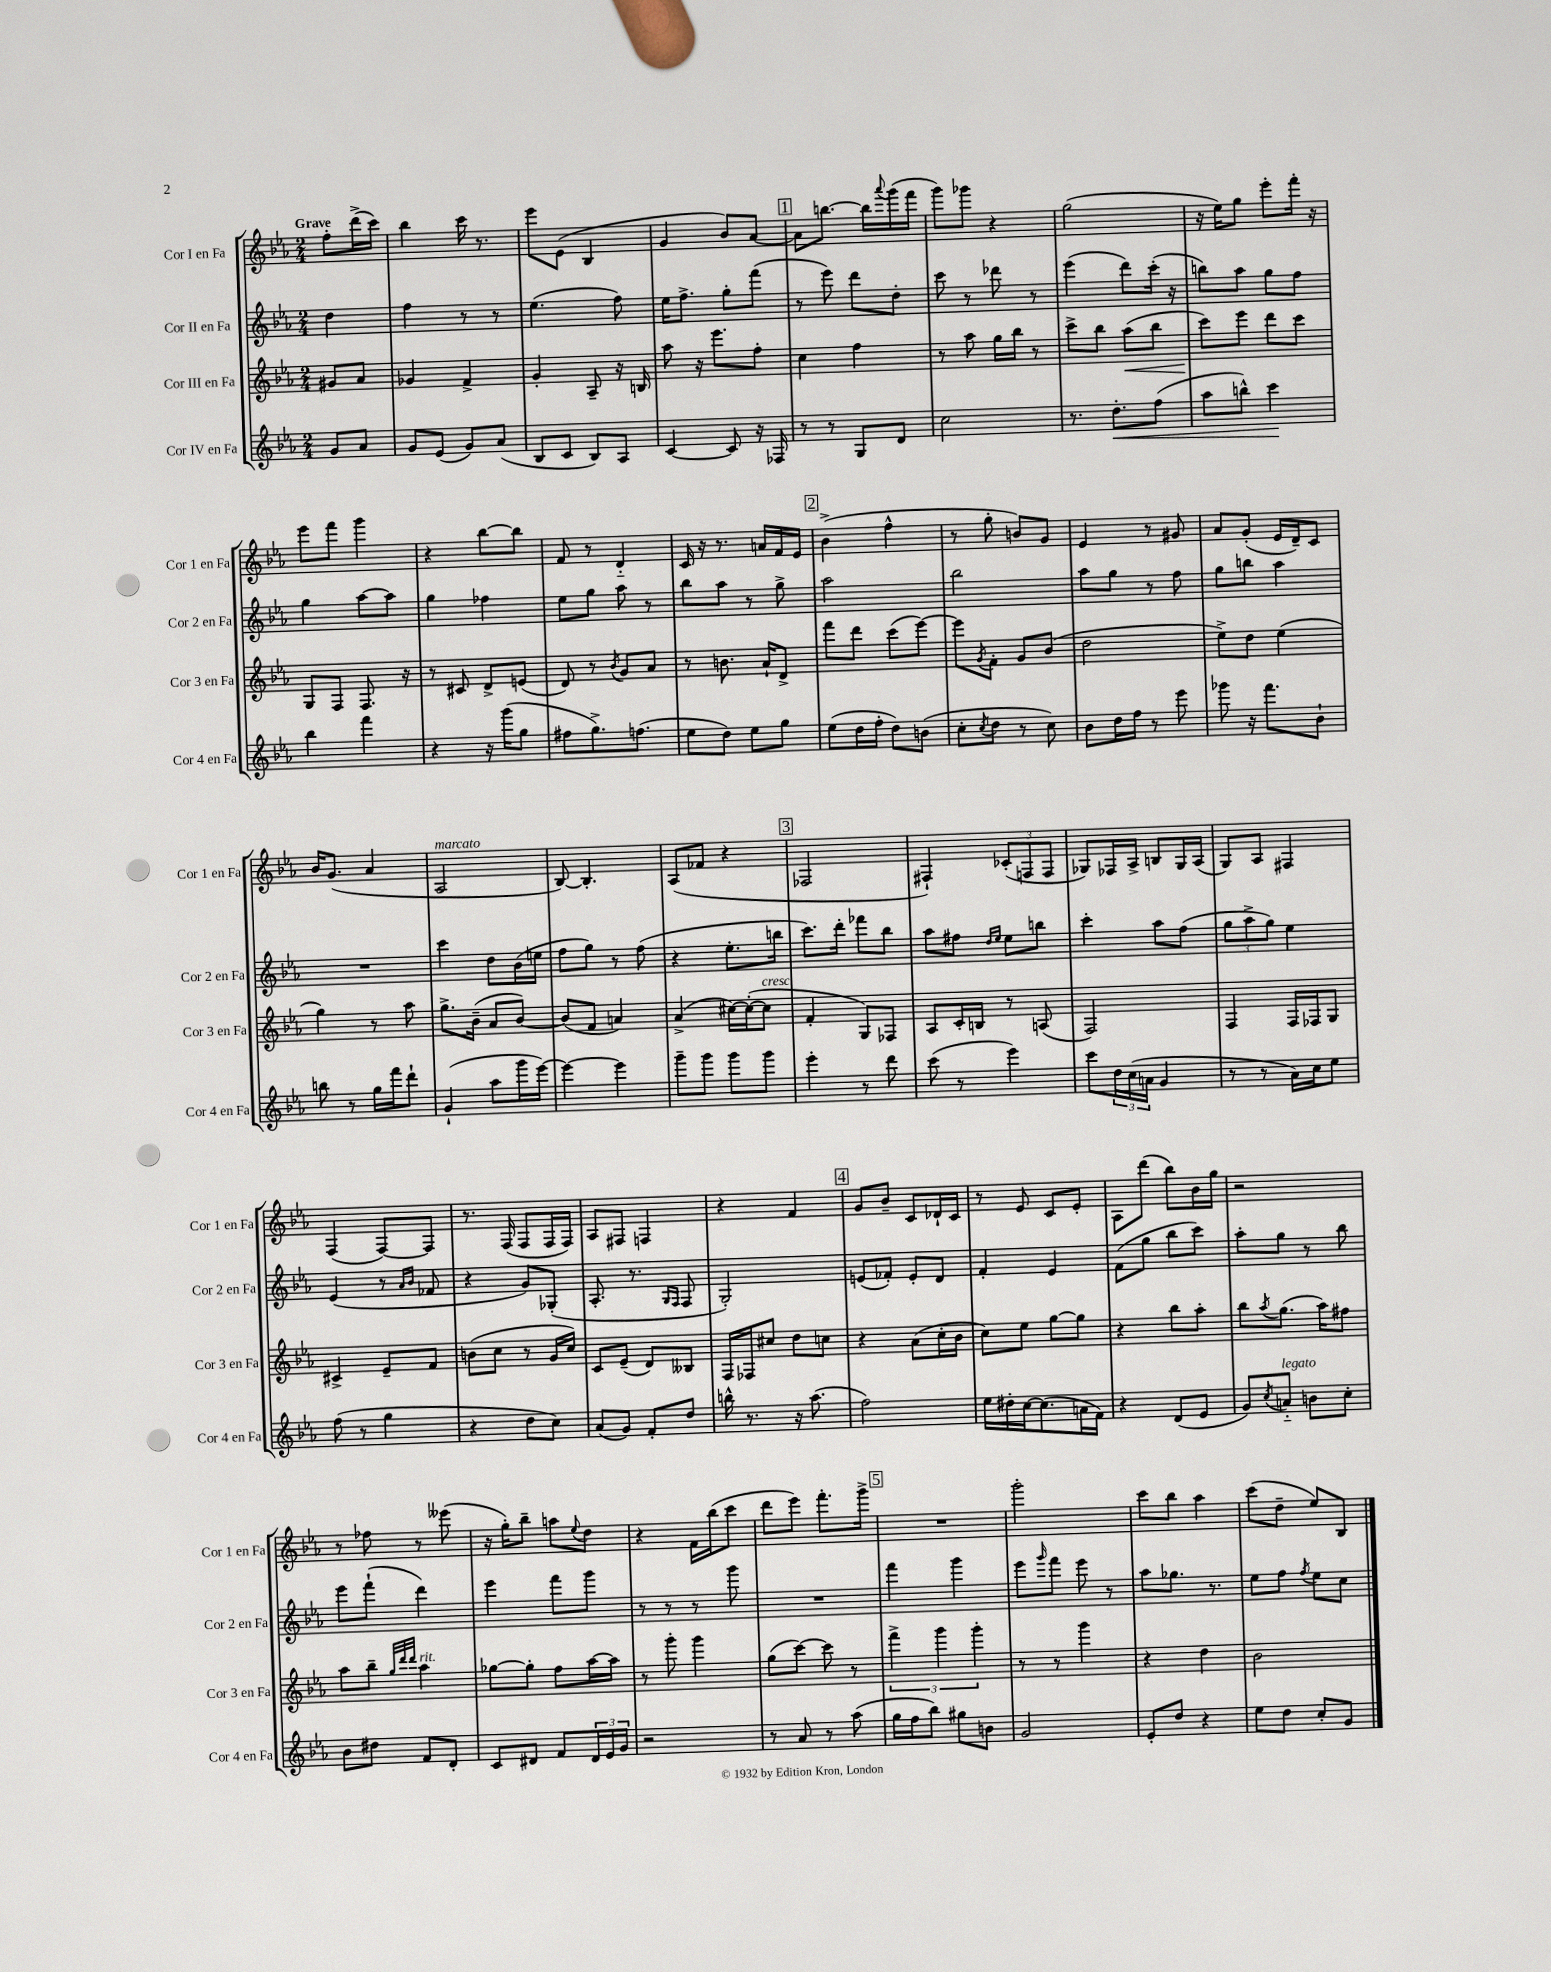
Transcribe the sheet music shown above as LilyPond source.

<<
\new StaffGroup <<
\new Staff = "s0" \with { instrumentName = "Cor I en Fa" shortInstrumentName = "Cor 1 en Fa" } {
    \clef treble \key ees \major \numericTimeSignature \time 2/4 \partial 4 \tempo "Grave"
    f''8-. d'''16->( c'''16) |
    bes''4 c'''16 r8. |
    ees'''8 ees'8( bes4 |
    g'4 bes'8) aes'8~ |
    \mark \markup { \box "1" } aes'8 b''8.~ b''16 \appoggiatura { aes'''8 } g'''16( f'''16 |
    g'''8) ges'''8 r4 |
    g''2( |
    r16 ees''16) g''8 ees'''8-. f'''16-. r16 |
    ees'''8 f'''8 g'''4 |
    r4 bes''8~ bes''8 |
    f'8 r8 d'4-_ |
    c'16 r16 r8. a'16 f'16 ees'16 |
    \mark \markup { \box "2" } bes'4->( f''4-^ |
    r8 g''8-. b'8) g'8 |
    ees'4 r8 gis'8 |
    aes'8 g'8-.( ees'16 d'16--) c'8 |
    bes'16 g'8.( aes'4 |
    aes2^\markup { \italic "marcato" } |
    bes8~) bes4.-. |
    aes8( fes'8 r4 |
    \mark \markup { \box "3" } fes2 |
    fis4-!) \tuplet 3/2 { ces'8-.( f8 f8 } |
    ges8) fes16 aes16-> b8 ges16 aes16( |
    g8) aes8 fis4 |
    f4( f8~) f8 |
    r8. f16( f8 f16 f16) |
    aes8 fis8 f4 |
    r4 f'4 |
    \mark \markup { \box "4" } g'8 bes'8-- c'8 des'16-! c'16 |
    r8 ees'8 c'8 ees'8-. |
    aes8 d'''8( bes''8) bes'16 g''16 |
    r2 |
    r8 fes''8 r8 eeses'''8( |
    r16 g''16-.) bes''8-- a''8 \appoggiatura { ees''8 } d''8 |
    r4 f'16 bes''16( c'''8 |
    d'''8 ees'''8) f'''8.-. g'''16-> |
    \mark \markup { \box "5" } R2 |
    g'''2-. |
    c'''8 bes''8 aes''4 |
    c'''8( d''8-- ees''8) bes8 \bar "|." |
}
\new Staff = "s1" \with { instrumentName = "Cor II en Fa" shortInstrumentName = "Cor 2 en Fa" } {
    \clef treble \key ees \major \numericTimeSignature \time 2/4 \partial 4
    d''4 |
    f''4 r8 r8 |
    ees''4.( f''8) |
    ees''16 f''8.-> g''8-. f'''8( |
    \mark \markup { \box "1" } r8 ees'''8) d'''8 d''8-. |
    c'''8 r8 des'''8 r8 |
    ees'''4( d'''8) c'''16-.( r16 |
    b''8) aes''8 g''8 f''8 |
    g''4 aes''8~ aes''8 |
    g''4 fes''4 |
    ees''8 g''8 aes''8 r8 |
    bes''8 aes''8 r8 g''8-> |
    \mark \markup { \box "2" } aes''2 |
    bes''2 |
    aes''8 g''8 r8 f''8 |
    g''8 b''8 aes''4 |
    R2 |
    c'''4 d''8 bes'16( e''16 |
    f''8 g''8) r8 f''8( |
    r4 ees''8.-. b''16 |
    \mark \markup { \box "3" } c'''8.) d'''16-. fes'''8 bes''8 |
    aes''8 fis''8 \grace { d''16 ees''16 } ees''8 b''8 |
    c'''4-. aes''8 f''8( |
    \tuplet 3/2 { g''8 aes''8-> g''8) } ees''4 |
    ees'4( r8 \grace { aes'16 bes'16 } fes'8 |
    r4 g'8) ges8-.( |
    aes8.-. r8. \grace { g16 f16 } f8 |
    g2-.) |
    \mark \markup { \box "4" } e'8( fes'8-.) e'8-. d'8 |
    f'4-. ees'4 |
    f'8( g''8 bes''8 c'''8) |
    aes''8-. g''8 r8 bes''8 |
    ees'''8 f'''8-!( d'''4) |
    ees'''4 f'''8 g'''8 |
    r8 r8 r8 g'''8 |
    R2 |
    \mark \markup { \box "5" } f'''4 g'''4 |
    ees'''8 \grace { g'''16 } f'''8 ees'''8 r8 |
    aes''8 ges''8. r8. |
    ees''8 f''8 \acciaccatura { f''8 } ees''8 c''8 \bar "|." |
}
\new Staff = "s2" \with { instrumentName = "Cor III en Fa" shortInstrumentName = "Cor 3 en Fa" } {
    \clef treble \key ees \major \numericTimeSignature \time 2/4 \partial 4
    gis'8 aes'8 |
    ges'4 f'4-> |
    g'4-. aes8-- r16 b16 |
    aes''8 r16 ees'''8. f''8-. |
    \mark \markup { \box "1" } c''4 f''4 |
    r8 aes''8 g''16 bes''16 r8 |
    c'''8-> bes''8 aes''8\<( bes''8 |
    c'''8\!) ees'''8 d'''8 c'''8 |
    g8 f8 f8. r16 |
    r8 cis'8 d'8-> e'8( |
    d'8) r8 \acciaccatura { bes'8 } g'8 aes'8 |
    r8 b'8. aes'16-! d'8-> |
    \mark \markup { \box "2" } f'''8 d'''8 c'''8( ees'''8~) |
    ees'''8 \acciaccatura { g'8 } f'8-. g'8 bes'8( |
    d''2 |
    ees''8->) d''8 ees''4( |
    g''4) r8 aes''8 |
    g''8.-> bes'16--( aes'8 bes'8~) |
    bes'8( f'8 a'4) |
    aes'4->( cis''16~) cis''16~-.( cis''8^\markup { \italic "cresc." } |
    \mark \markup { \box "3" } f'4-. g8) fes8 |
    aes8 c'16-. b16 r8 a8( |
    f2) |
    f4 f16 fes16 g8 |
    cis'4-> ees'8-- f'8 |
    b'8( c''8 r8 g'16 c''16) |
    c'8 ees'8--( d'8) beses8 |
    f16 fes16 cis''8 d''8 c''8 |
    \mark \markup { \box "4" } r4 aes'8( c''16-. bes'16 |
    c''8) ees''8 g''8~ g''8 |
    r4 bes''8 aes''8-. |
    bes''8 \acciaccatura { aes''8 } g''8.( aes''16) fis''8 |
    aes''8 bes''8-- \grace { g''32 d'''32 d'''32 } aes''4^\markup { \italic "rit." } |
    ges''8~ ges''8-. f''8 aes''16~ aes''16 |
    r8 g'''8-. g'''4 |
    g''8( c'''8~) c'''8 r8 |
    \mark \markup { \box "5" } \tuplet 3/2 { f'''4-> g'''4 g'''4-. } |
    r8 r8 g'''4 |
    r4 d''4 |
    bes'2 \bar "|." |
}
\new Staff = "s3" \with { instrumentName = "Cor IV en Fa" shortInstrumentName = "Cor 4 en Fa" } {
    \clef treble \key ees \major \numericTimeSignature \time 2/4 \partial 4
    g'8 aes'8 |
    g'8 ees'8( g'8) aes'8( |
    bes8 c'8 bes8) aes8 |
    c'4~ c'8 r16 fes16 |
    \mark \markup { \box "1" } r8 r8 g8 d'8 |
    c''2 |
    r8. d''8.-.\< f''8( |
    aes''8 b''8-^) c'''4\! |
    bes''4 f'''4 |
    r4 r16 g'''16( g''8 |
    fis''8 g''8.->) f''8.( |
    ees''8 d''8) ees''8 g''8 |
    \mark \markup { \box "2" } ees''8( d''16 f''16-. d''8) b'8( |
    c''8-. \acciaccatura { c''8 } d''8 r8 c''8) |
    bes'8 d''16 f''16 r8 ees'''8 |
    ges'''8 r16 f'''8. bes'8-! |
    b''8 r8 g''16 f'''16 d'''8-! |
    g'4-!( aes''8 g'''16 ees'''16~) |
    ees'''4~ ees'''4 |
    g'''8-- g'''8 g'''8 g'''8 |
    \mark \markup { \box "3" } ees'''4-. r8 d'''8 |
    c'''8( r8 ees'''4) |
    c'''8 \tuplet 3/2 { d''16 c''16( a'16 } g'4 |
    r8 r8 aes'16) c''16 ees''8 |
    f''8( r8 g''4 |
    r4 d''8 c''8) |
    aes'8( g'8) f'8-. d''8 |
    b''16-^ r8. r16 aes''8.( |
    \mark \markup { \box "4" } f''2) |
    ees''16 dis''16-. c''16~ c''8.( a'16 f'16) |
    r4 d'8( ees'8 |
    g'8) \acciaccatura { c''8 } a'8-_^\markup { \italic "legato" } b'8 c''8-. |
    bes'8 dis''8 f'8 d'8-. |
    c'8 dis'8 f'8 \tuplet 3/2 { dis'16 ees'16 g'16 } |
    r2 |
    r8 aes'8 r8 aes''8( |
    \mark \markup { \box "5" } g''16 f''16 bes''8) gis''8 b'8 |
    g'2 |
    ees'8-. d''8 r4 |
    ees''8 d''8 c''8-. g'8 \bar "|." |
}
>>
>>
\layout { \context { \Score \remove "Bar_number_engraver" } }
